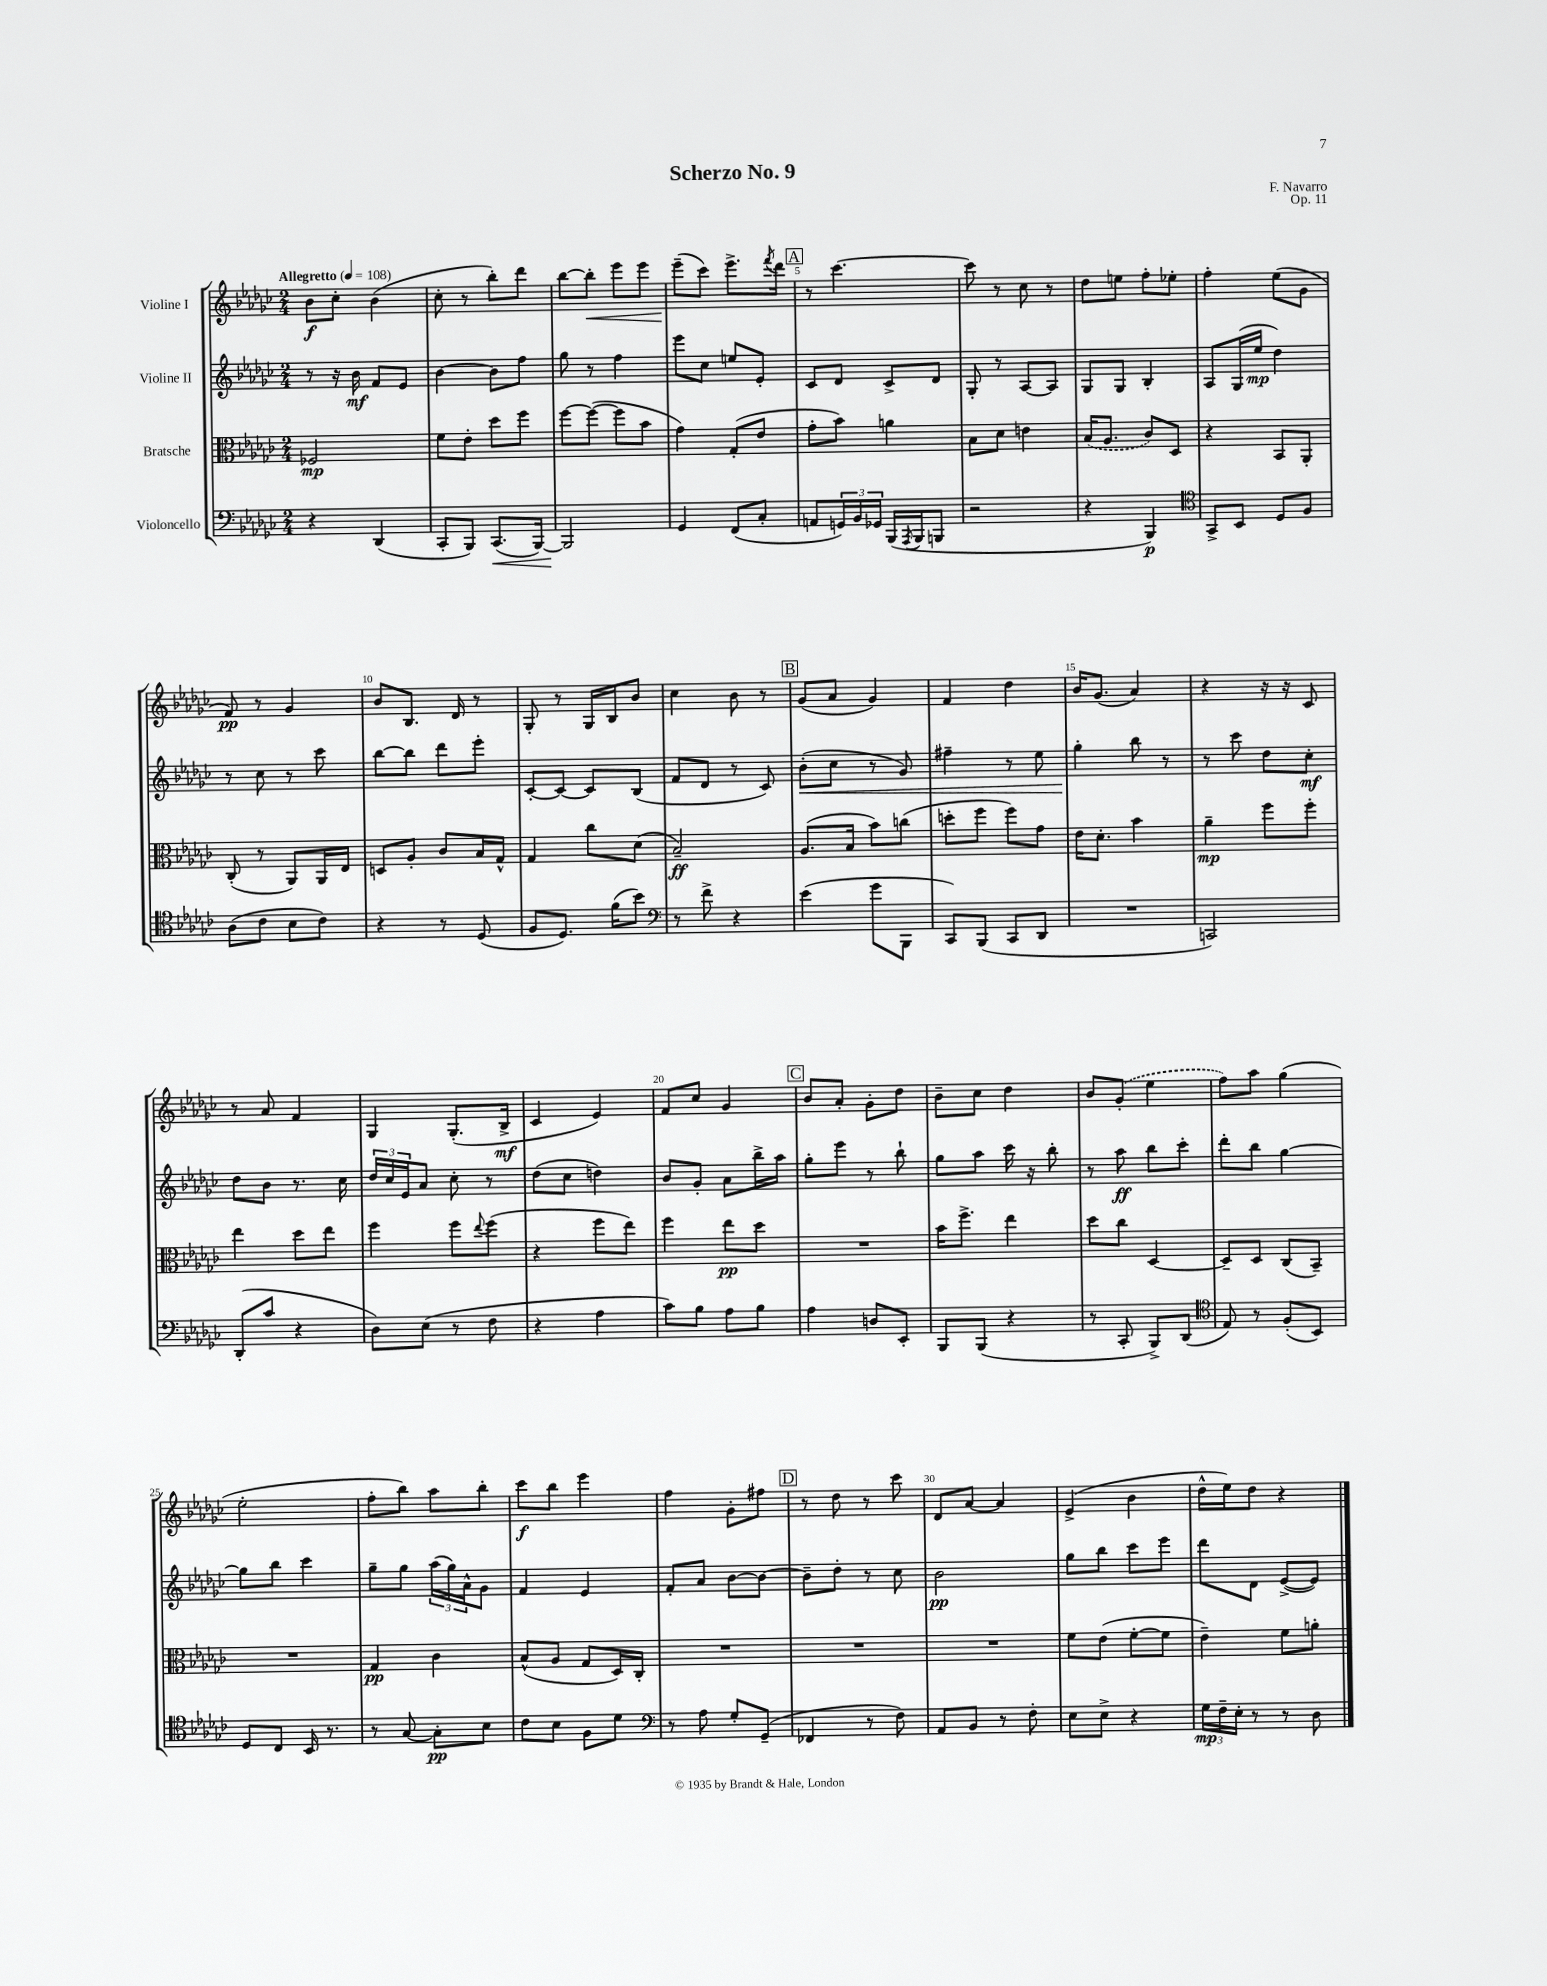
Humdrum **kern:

**kern	**kern	**kern	**kern
*staff4	*staff3	*staff2	*staff1
*clefF4	*clefC3	*clefG2	*clefG2
*k[b-e-a-d-g-c-]	*k[b-e-a-d-g-c-]	*k[b-e-a-d-g-c-]	*k[b-e-a-d-g-c-]
*M2/4	*M2/4	*M2/4	*M2/4
*MM108	*MM108	*MM108	*MM108
4r	2F-	8r	8b-
.	.	16r	8cc-'
.	.	16b-	.
(4DD-	.	8f	(4b-
.	.	8e-	.
=	=	=	=
8CC-'	8f	[4b-	8cc-'
8BBB-)	8e-'	.	8r
(8.CC-	8dd-	8b-]	8bb-')
.	8ff	8ff	8ddd-
[16BBB-)	.	.	.
=	=	=	=
2BBB-]	[8ff	8gg-	[8bb-
.	(8ff_	8r	8bb-']
.	8ff]	4ff	8eee-
.	8b-	.	8eee-
=	=	=	=
4GG-	4g-)	8eee-	(8eee-~
.	.	8cc-	8ccc-)
(8FF	(8G-'	8ee	8.eee-^
8C-'	8e-	8e-'	.
.	.	.	8qfff
.	.	.	16ddd-
=	=	=	=
8AA	8g-'	8c-	8r
24GG)	8b-)	8d-	[4.ccc-
24BB-	.	.	.
24GG-	.	.	.
(16BBB-	4a	8c-^	.
8qAAA-	.	.	.
16BBB-	.	.	.
8BBB	.	8d-	.
=	=	=	=
2r	8B-	8G-'	8ccc-]
.	8d-	8r	8r
.	4e	[8A-	8cc-
.	.	8A-]	8r
=	=	=	=
4r	(16B-	8G-	8dd-
.	8.A-	.	.
.	.	8G-	8ee
4BBB-)	8c-)	4B-'	8ff'
.	8D-	.	8ee-'
=	=	=	=
*clefC4	*	*	*
8GG-^	4r	8A-	4ff'
8BB-	.	(16G-	.
.	.	16ee-	.
8D-	8BB-	4dd-)	(8ee-
8F	8AA-'	.	8g-
=	=	=	=
(8A-	(8C-'	8r	8f)
8c-	8r	8cc-	8r
8B-	8AA-)	8r	4g-
8c-)	16AA-	8ccc-	.
.	16E-	.	.
=	=	=	=
4r	8D	[8bb-	8b-
.	8A-'	8bb-]	8.B-
8r	8c-	8ddd-	.
.	.	.	16d-
(8D-	16B-	8eee-'	8r
.	16G-^^	.	.
=	=	=	=
8F	4G-	[8c-'	8G-'
8.D-)	.	8c-_	8r
.	8cc-	8c-]	16G-
(16f	.	.	16B-
8b-)	(8d-	(8B-	8b-
=	=	=	=
*clefF4	*	*	*
8r	2B-~)	8f	4cc-
8f^	.	8d-	.
4r	.	8r	8b-
.	.	8c-)	8r
=	=	=	=
(4e-	(8.A-	(8b-'	(8g-
.	.	8cc-	8a-
.	16B-	.	.
8g-	8b-)	8r	4g-)
8BBB-	(8cc	8g-)	.
=	=	=	=
8CC-)	8dd'	4ff#~	4f
(8BBB-	8ff	.	.
8CC-	8ff)	8r	4dd-
8DD-	8g-	8ee-	.
=	=	=	=
2r	16e-	4gg-'	16b-
.	8.d-'	.	(8.g-
.	4b-	8bb-	4a-)
.	.	8r	.
=	=	=	=
2CC)	4a-~	8r	4r
.	.	8ccc-	.
.	8ff	8dd-	16r
.	.	.	16r
.	8ff'	8cc-'	8c-
=	=	=	=
(8DD-'	4ee-	8dd-	8r
8c-	.	8b-	8a-
4r	8dd-	8.r	4f
.	8ee-	.	.
.	.	16cc-	.
=	=	=	=
8D-)	4ff	24dd-	4G-
.	.	24cc-	.
.	.	24e-	.
(8E-	.	8a-	.
8r	8ff	8cc-'	(8.G-'
.	8qqee-	.	.
8F	(8ff	8r	.
.	.	.	16B-^
=	=	=	=
4r	4r	(8dd-	4c-
.	.	8cc-	.
4A-	8ff	4dd)	4e-)
.	8ee-)	.	.
=	=	=	=
8c-)	4ff	8b-	8f
8B-	.	8g-'	8cc-
8A-	8ee-	8a-	4g-
8B-	8dd-	16bb-^	.
.	.	16aa-	.
=	=	=	=
4A-	2r	8gg-'	8b-
.	.	8eee-	8a-'
8D	.	8r	8g-'
8EE-'	.	8bb-`	8dd-
=	=	=	=
8BBB-	16b-	8gg-	8b-~
.	8.ff^	.	.
(8BBB-	.	8aa-	8cc-
4r	4ee-	16ccc-	4dd-
.	.	16r	.
.	.	8bb-'	.
=	=	=	=
8r	8dd-	8r	8b-
8CC-'	8cc-	8aa-	(8g-'
8BBB-^)	[4D-	8bb-	4ee-
(8DD-	.	8ccc-'	.
=	=	=	=
*clefC4	*	*	*
8E-)	8D-~]	8ddd-'	8ff)
8r	8D-	8bb-	8aa-
(8F'	(8C-	[4gg-	(4gg-
8BB-)	8BB-~)	.	.
=	=	=	=
8D-	2r	8gg-]	2ee-'
8C-	.	8bb-	.
16BB-	.	4ccc-	.
8.r	.	.	.
=	=	=	=
8r	4G-	8gg-~	8ff'
[8G-	.	8gg-	8bb-)
8G-']	4c-	(24aa-	8aa-
.	.	24gg-)	.
.	.	24a-^^	.
8B-	.	8g-	8bb-'
=	=	=	=
8c-	(8B-^^	4f	8ccc-
8B-	8A-	.	8bb-
8F	8G-	4e-	4eee-
8d-	16D-)	.	.
.	16C-'	.	.
=	=	=	=
*clefF4	*	*	*
8r	2r	8f'	4ff
8A-	.	8a-	.
8G-'	.	[8b-	8g-'
(8GG-~	.	8b-_	8ff#
=	=	=	=
4FF-	2r	8b-~]	8r
.	.	8dd-'	8dd-
8r	.	8r	8r
8F)	.	8cc-	8ccc-
=	=	=	=
8AA-	2r	2b-	8d-
8BB-	.	.	[8a-
8r	.	.	4a-]
8F'	.	.	.
=	=	=	=
8E-	8f	8gg-	(4e-^
8E-^	(8e-	8bb-	.
4r	[8f'	8ccc-	4b-
.	8f]	8eee-	.
=	=	=	=
24G-	4e-~)	8ddd-	16dd-^^
24F~	.	.	.
.	.	.	16ee-)
24E-'	.	.	.
8r	.	8d-	8dd-
8r	8f	([8e-^	4r
8D-	8a'	8e-])	.
==	==	==	==
*-	*-	*-	*-
